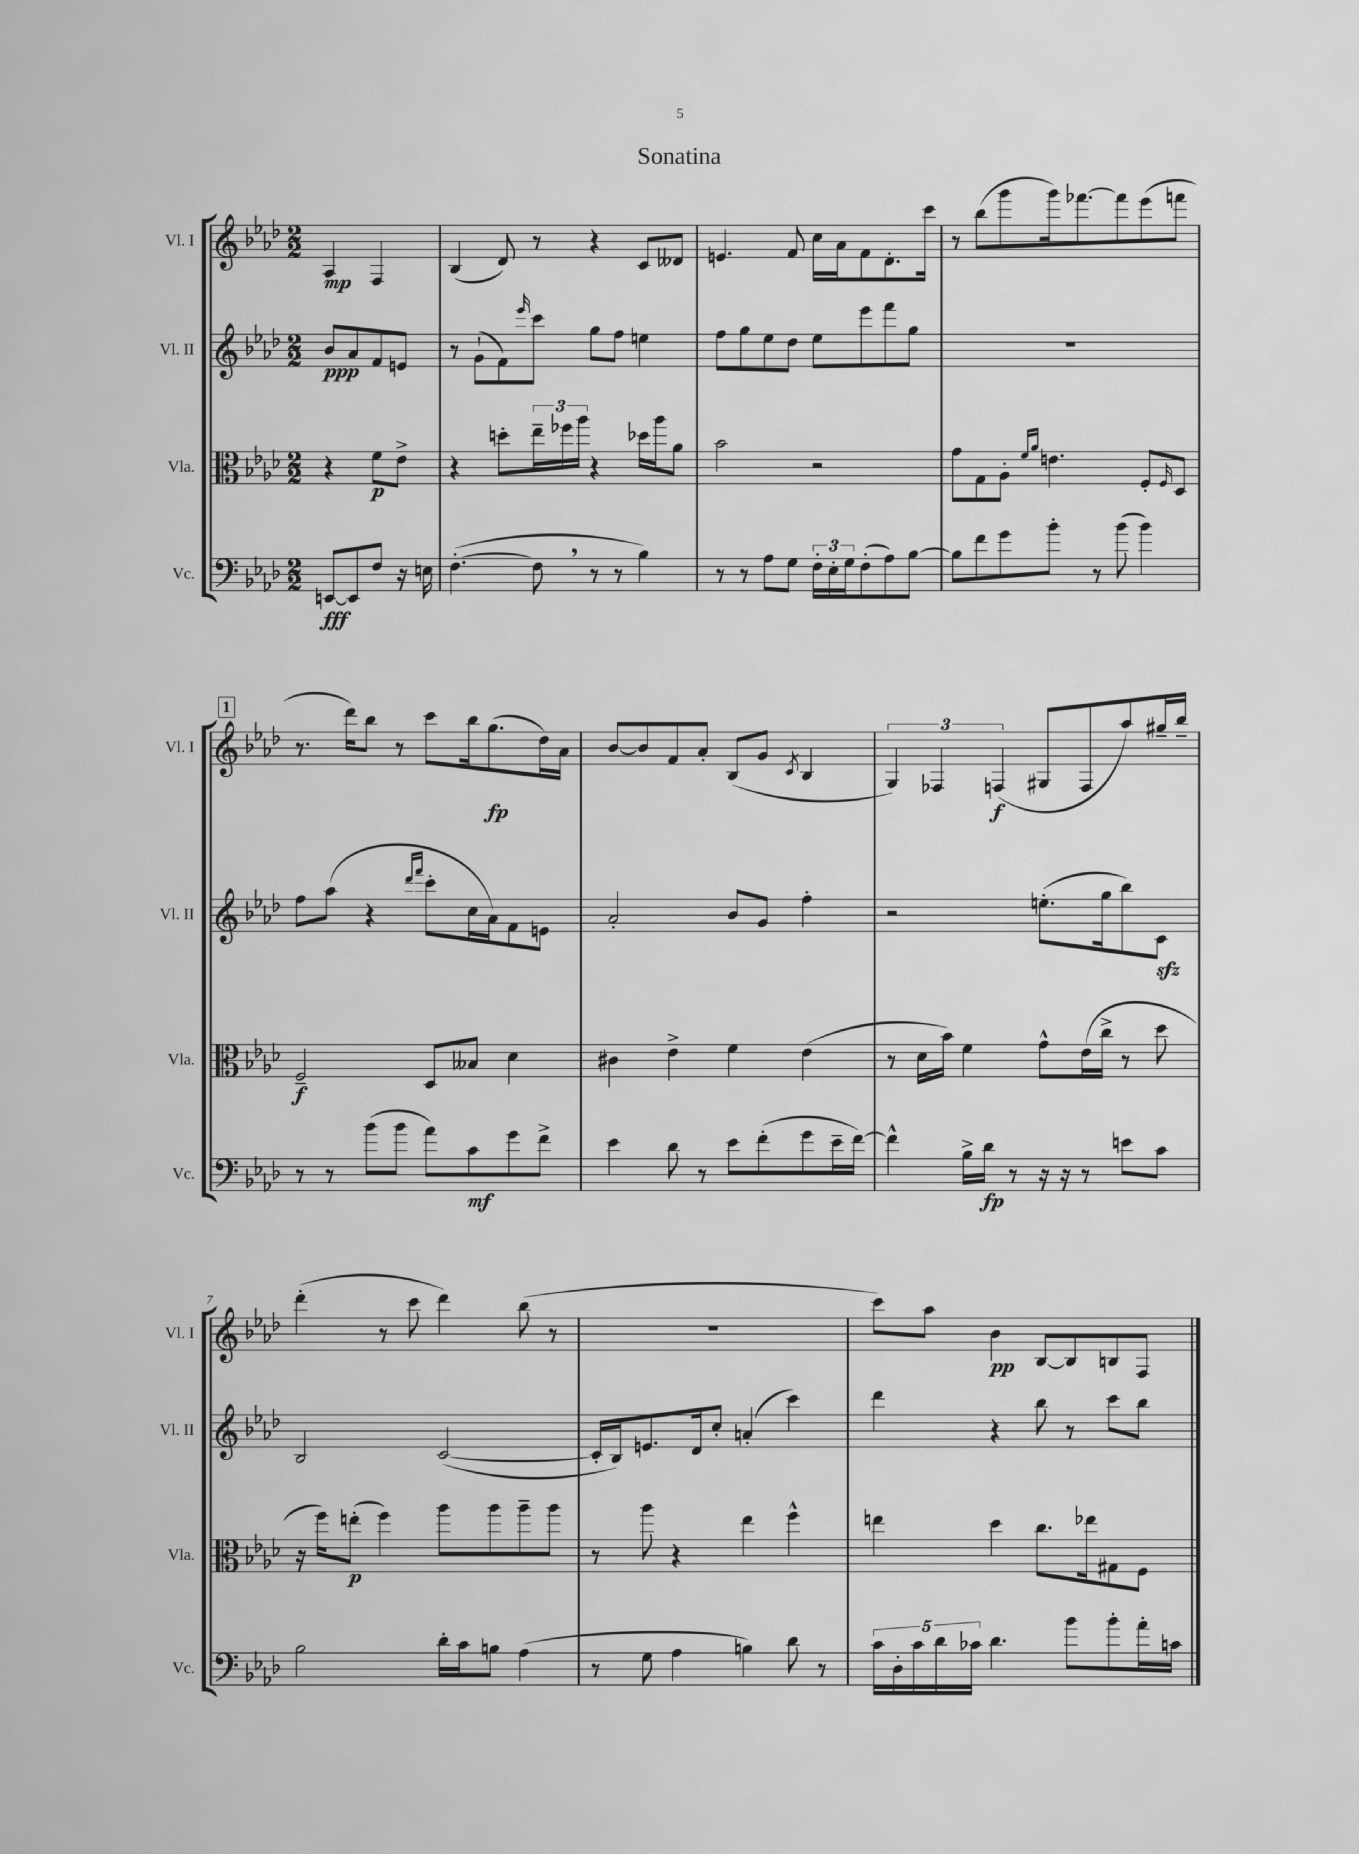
\header { title = "Sonatina" }
<<
\new StaffGroup <<
\new Staff = "s0" \with { instrumentName = "Vl. I" shortInstrumentName = "Vl. I" } {
    \clef treble \key aes \major \numericTimeSignature \time 2/2 \partial 2
    aes4\mp f4 |
    bes4( des'8) r8 r4 c'8 deses'8 |
    e'4. f'8 c''16 aes'16 f'8 des'8.-. c'''16 |
    r8 bes''8( g'''8 g'''16) fes'''8.~ fes'''8 ees'''8( f'''8 |
    \mark \markup { \box "1" } r8. des'''16) bes''8 r8 c'''8 bes''16 g''8.\fp( des''16) aes'16 |
    bes'8~ bes'8 f'8 aes'8-. bes8( g'8 \acciaccatura { c'8 } bes4 |
    \tuplet 3/2 { g4) fes4 f4\f( } gis8 f8 aes''8) gis''16-- bes''16-- |
    des'''4-.( r8 c'''8 des'''4) bes''8( r8 |
    R1 |
    c'''8) aes''8 bes'4\pp bes8~ bes8 b8 f8 \bar "|." |
}
\new Staff = "s1" \with { instrumentName = "Vl. II" shortInstrumentName = "Vl. II" } {
    \clef treble \key aes \major \numericTimeSignature \time 2/2 \partial 2
    bes'8\ppp aes'8 f'8 e'8 |
    r8 g'8-!( f'8) \grace { ees'''16 } c'''8 g''8 f''8 e''4 |
    f''8 g''8 ees''8 des''8 ees''8 ees'''8 f'''8 g''8 |
    R1 |
    \mark \markup { \box "1" } f''8 aes''8( r4 \grace { des'''16 f'''16 } c'''8-. c''16 aes'16) f'8 e'8 |
    aes'2-. bes'8 g'8 f''4-. |
    r2 e''8.-.( g''16 bes''8) c'8\sfz |
    bes2 c'2~( |
    c'16-. bes16) e'8. des'16 c''8-. a'4-.( c'''4) |
    des'''4 r4 bes''8 r8 c'''8 bes''8 \bar "|." |
}
\new Staff = "s2" \with { instrumentName = "Vla." shortInstrumentName = "Vla." } {
    \clef alto \key aes \major \numericTimeSignature \time 2/2 \partial 2
    r4 f'8\p ees'8-> |
    r4 d''8-. \tuplet 3/2 { ees''16-- fes''16 aes''16 } r4 des''16 aes''16 aes'8 |
    bes'2 r2 |
    g'8 g8 aes8-. \grace { f'16 aes'16 } e'4. f8-. \grace { f16 } des8 |
    \mark \markup { \box "1" } f2--\f des8 beses8 des'4 |
    cis'4 ees'4-> f'4 ees'4( |
    r8 des'16 bes'16) f'4 g'8-^ ees'16( c''16-> r8 des''8 |
    r16 f''16) e''8-.\p( f''4) aes''8 aes''8 aes''8-- aes''8 |
    r8 aes''8 r4 ees''4 f''4-^ |
    e''4 des''4 c''8. ees''16 gis8 f8 \bar "|." |
}
\new Staff = "s3" \with { instrumentName = "Vc." shortInstrumentName = "Vc." } {
    \clef bass \key aes \major \numericTimeSignature \time 2/2 \partial 2
    e,8~\fff e,8 f8 r16 e16 |
    f4.~-.( f8 \breathe r8 r8 bes4) |
    r8 r8 aes8 g8 \tuplet 3/2 { f16-. ees16-. g16 } f8-.( aes8) bes8~ |
    bes8 f'8 g'8 bes'8-. r8 bes'8( bes'4) |
    \mark \markup { \box "1" } r8 r8 bes'8( bes'8 aes'8) c'8\mf g'8 f'8-> |
    ees'4 des'8 r8 ees'8 f'8-.( g'8 ees'16-- f'16~) |
    f'4-^ bes16-> des'16\fp r8 r16 r16 r8 e'8 c'8 |
    bes2 des'16-. c'16 b8 aes4( |
    r8 g8 aes4 b4) des'8 r8 |
    \tuplet 5/4 { c'16 des16-. c'16 des'16 ces'16 } des'4. bes'8 bes'8-. aes'16-. c'16 \bar "|." |
}
>>
>>
